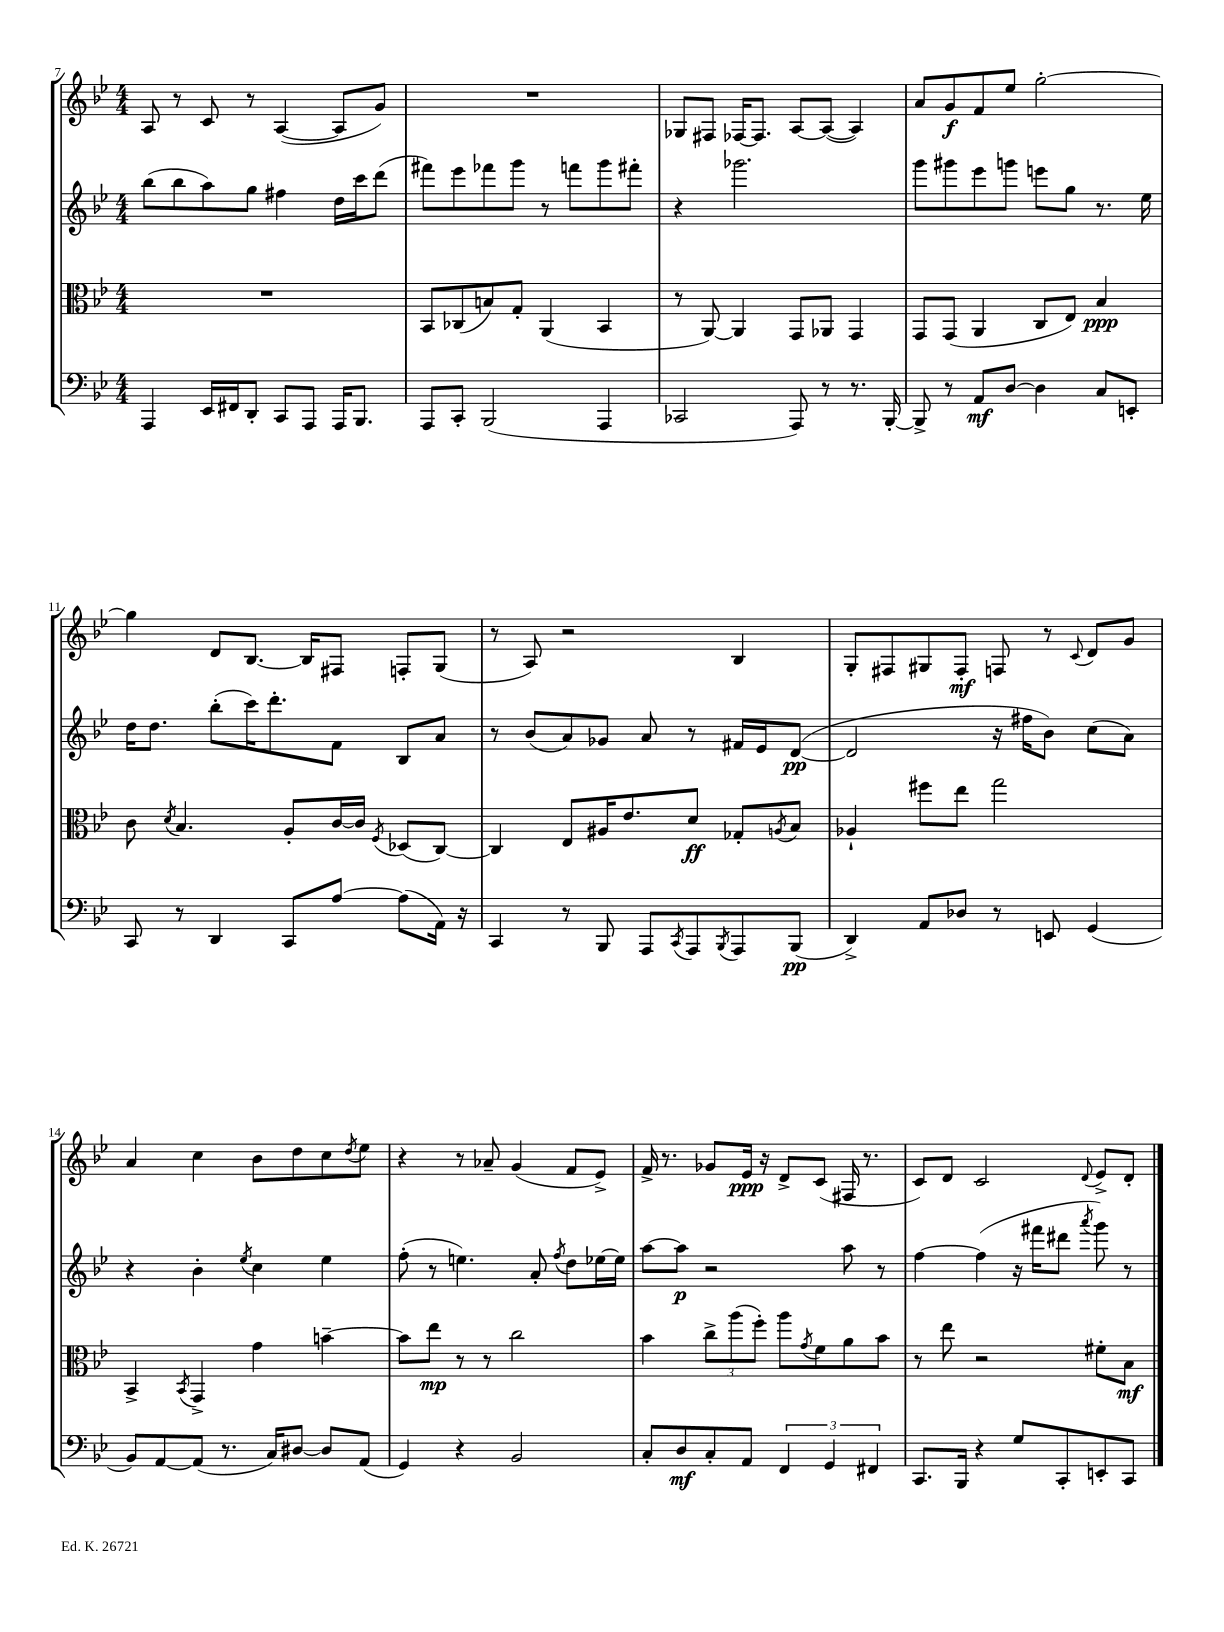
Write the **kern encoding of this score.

**kern	**kern	**kern	**kern
*staff4	*staff3	*staff2	*staff1
*clefF4	*clefC3	*clefG2	*clefG2
*k[b-e-]	*k[b-e-]	*k[b-e-]	*k[b-e-]
*M4/4	*M4/4	*M4/4	*M4/4
4AAA	1r	(8bb-	8A
.	.	8bb-	8r
16EE-	.	8aa)	8c
16FF#	.	.	.
8DD'	.	8gg	8r
8CC	.	4ff#	([4A
8AAA	.	.	.
16AAA	.	16dd	8A]
8.BBB-	.	16ccc	.
.	.	(8ddd	8g)
=	=	=	=
8AAA	8BB-	8fff#)	1r
8CC'	(8C-	8eee-	.
(2BBB-	8B)	8fff-	.
.	8G'	8ggg	.
.	(4AA	8r	.
.	.	8fff	.
4AAA	4BB-	8ggg	.
.	.	8fff#'	.
=	=	=	=
2CC-	8r	4r	8G-
.	[8AA)	.	8F#
.	4AA]	2.ggg-	[16F-
.	.	.	8.F-]
8AAA)	8GG	.	[8A
8r	8AA-	.	(8A_
8.r	4GG	.	4A])
[16BBB-'	.	.	.
=	=	=	=
8BBB-^]	8GG	8ggg	8a
8r	(8GG	8ggg#	8g
8AA	4AA	8eee-	8f
[8D	.	8ggg	8ee-
4D]	8C	8eee	[2gg'
.	8E-)	8gg	.
8C	4B-	8.r	.
8EE'	.	.	.
.	.	16ee-	.
=	=	=	=
8CC	8c	16dd	4gg]
.	.	8.dd	.
.	8qd	.	.
8r	4.B-	.	.
4DD	.	(8bb-'	8d
.	.	16ccc)	[8.B-
.	.	8.ddd'	.
8CC	8A'	.	.
.	.	.	16B-]
[8A	[16c	8f	8F#
.	16c]	.	.
.	8qF	.	.
(8A]	(8D-	8B-	8F'
16AA)	[8C)	8a	(8G
16r	.	.	.
=	=	=	=
4CC	4C]	8r	8r
.	.	(8b-	8A)
8r	8E-	8a)	2r
8BBB-	16A#	8g-	.
.	8.e-	.	.
8AAA	.	8a	.
8qCC	.	.	.
8AAA	8d	8r	.
8qBBB-	.	.	.
8AAA	8G-'	16f#	4B-
.	.	16e-	.
.	8qA	.	.
(8BBB-	8B-	([8d	.
=	=	=	=
4DD^)	4A-`	2d]	8G'
.	.	.	8F#
8AA	8ff#	.	8G#
8D-	8ee-	.	8F#'
8r	2gg	16r	8F
.	.	16ff#	.
8EE	.	8b-)	8r
.	.	.	8qqc
(4GG	.	(8cc	8d
.	.	8a)	8g
=	=	=	=
8BB-)	4BB-^	4r	4a
[8AA	.	.	.
.	8qBB-	.	.
(8AA]	4GG^	4b-'	4cc
8.r	.	.	.
.	.	8qee-	.
.	4g	4cc	8b-
16C)	.	.	.
[8D#	.	.	8dd
8D#]	[4b~	4ee-	8cc
.	.	.	8qdd
(8AA	.	.	8ee-
=	=	=	=
4GG)	8b]	(8ff'	4r
.	8ee-	8r	.
4r	8r	4.ee)	8r
.	8r	.	8a-~
2BB-	2cc	.	(4g
.	.	8a'	.
.	.	8qff	.
.	.	8dd	8f
.	.	[16ee-	8e-^)
.	.	16ee-]	.
=	=	=	=
8C'	4b-	[8aa	16f^
.	.	.	8.r
8D	.	8aa]	.
8C'	12cc^	2r	8g-
.	(12aa	.	.
8AA	.	.	16e-
.	12ff')	.	.
.	.	.	16r
6FF	8aa	.	8d^
.	8qg	.	.
.	8f	.	(8c
6GG	.	.	.
.	8a	8aa	16F#
.	.	.	8.r
6FF#	.	.	.
.	8b-	8r	.
=	=	=	=
8.CC	8r	[4ff	8c)
.	8ee-	.	8d
16BBB-	.	.	.
4r	2r	(4ff]	2c
8G	.	16r	.
.	.	16fff#	.
8CC'	.	8ddd#	.
.	.	8qaaa	8qqd
8EE'	8f#'	8ggg)	8e-^
8CC	8B-	8r	8d'
==	==	==	==
*-	*-	*-	*-
